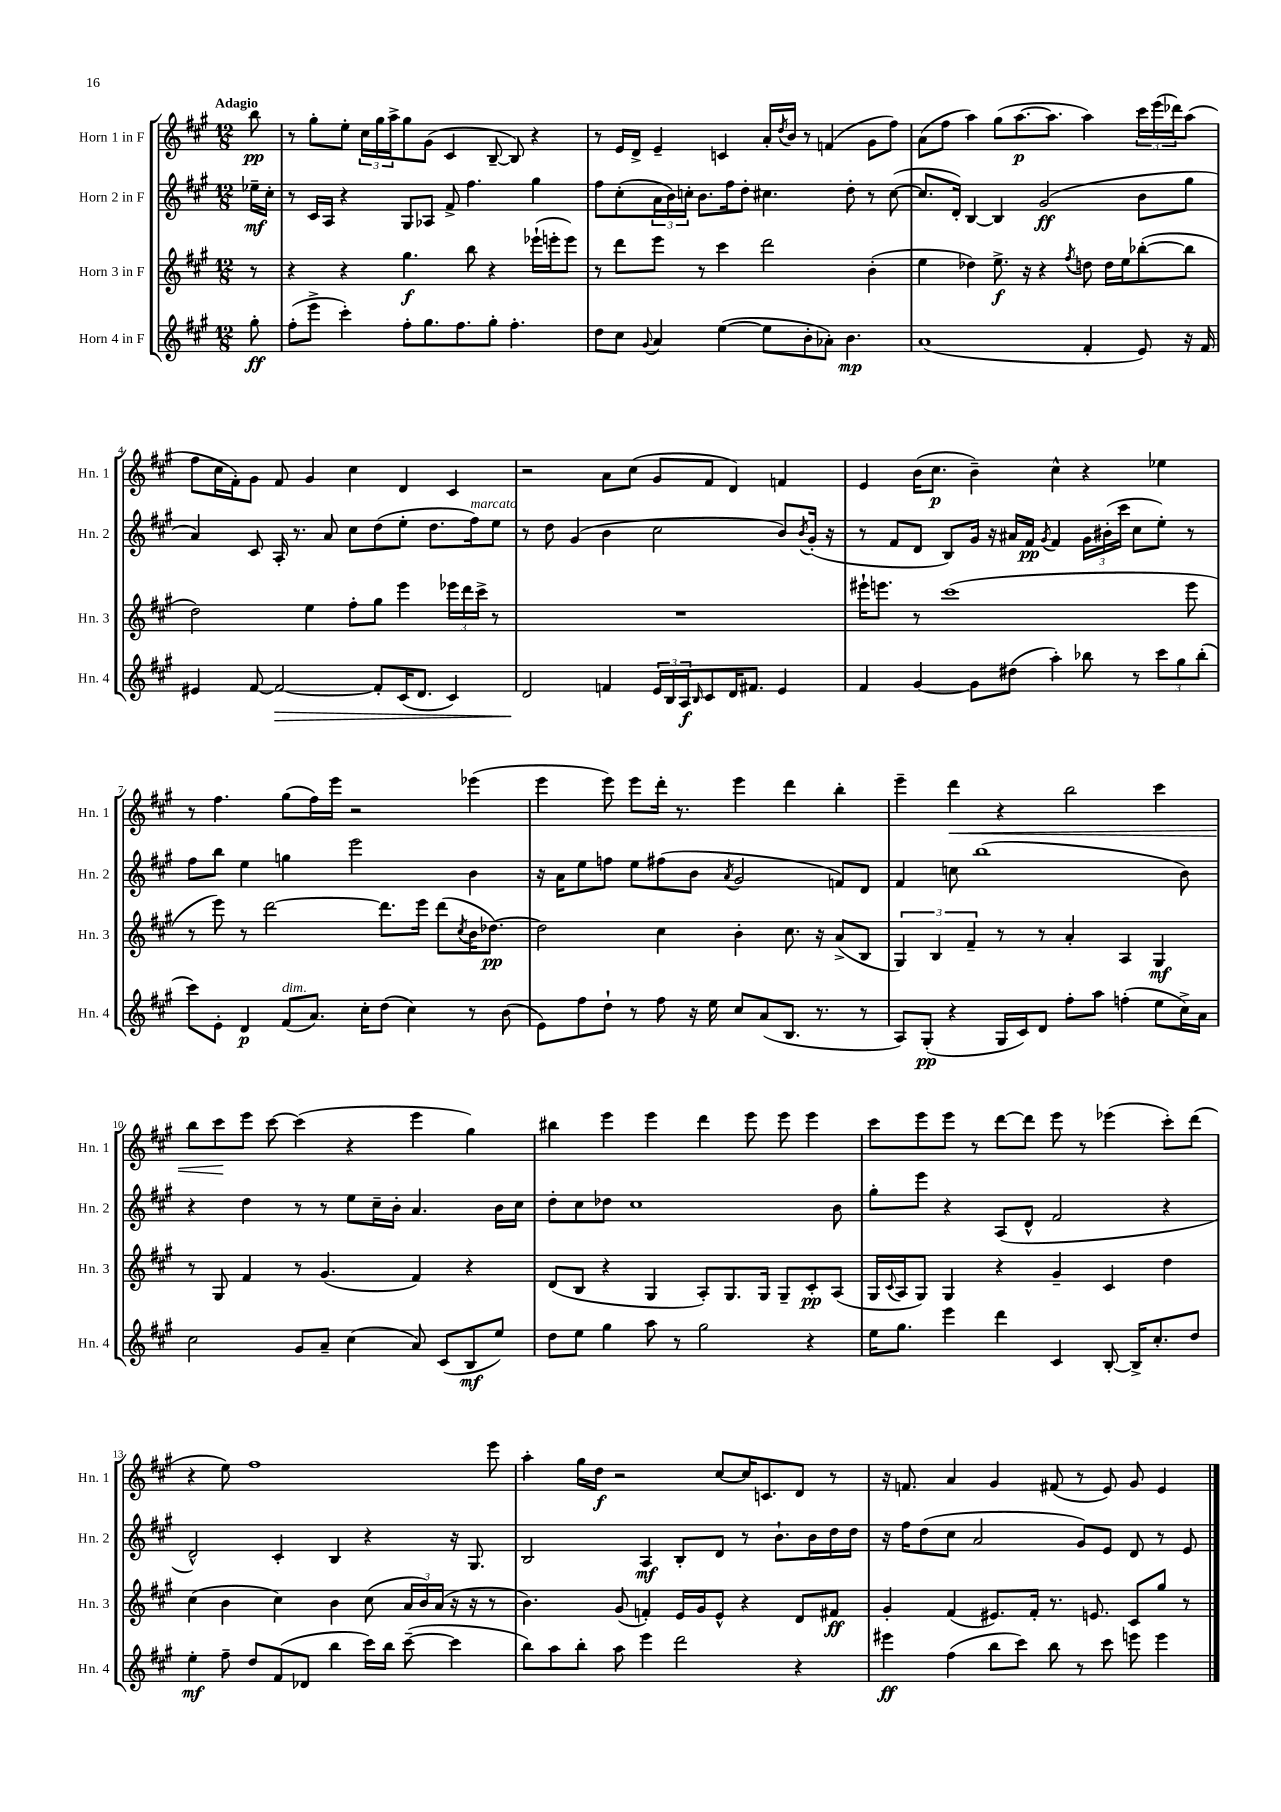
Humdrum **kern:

**kern	**kern	**kern	**kern
*staff4	*staff3	*staff2	*staff1
*clefG2	*clefG2	*clefG2	*clefG2
*k[f#c#g#]	*k[f#c#g#]	*k[f#c#g#]	*k[f#c#g#]
*M12/8	*M12/8	*M12/8	*M12/8
8gg#'	8r	16ee-~	8bb
.	.	16cc#'	.
=	=	=	=
(8ff#'	4r	8r	8r
8eee^	.	16c#	8gg#'
.	.	16A	.
4ccc#')	4r	4r	8ee'
.	.	.	24cc#
.	.	.	24gg#
.	.	.	24aa^
8ff#'	4.gg#	8G#	8gg#
8.gg#	.	8A-	(8g#
.	.	8f#^	4c#
8.ff#	.	.	.
.	8bb	4.ff#	.
8gg#'	4r	.	[8B~
4.ff#'	.	.	8B])
.	(16eee-`	4gg#	4r
.	16eee'	.	.
.	8eee)	.	.
=	=	=	=
8dd	8r	8ff#	8r
8cc#	8ddd	(8cc#'	16e
.	.	.	16d^
8qqg#	.	.	.
4a	8eee	24a	4e~
.	.	24b)	.
.	.	24cc'	.
.	8r	8.b	.
([4ee	4ccc#	.	4c
.	.	16ff#	.
.	.	8dd'	.
8ee]	2ddd	4.cc#	16a'
.	.	.	8qdd
.	.	.	16b
8b'	.	.	8r
8a-')	.	.	(4f
4.b	.	8dd'	.
.	(4b'	8r	8g#
.	.	([8cc#	8ff#)
=	=	=	=
(1a	4ee	8.cc#]	(8a
.	.	.	8ff#
.	.	16d')	.
.	4dd-)	[4B	4aa)
.	8.ee^	4B]	(8gg#
.	.	.	[8.aa
.	16r	.	.
.	4r	(2g#	.
.	.	.	8.aa]
.	8qff#	.	.
4f#'	8dd	.	4aa)
.	16dd	.	.
.	16ee	.	.
8e)	([8bb-'	8b	24ccc#
.	.	.	(24eee
.	.	.	24ddd-)
16r	8bb-]	8gg#	(8aa
16f#	.	.	.
=	=	=	=
4e#	2dd)	4a)	8ff#
.	.	.	16cc#
.	.	.	16f#')
[8f#	.	8c#	8g#
2f#_	.	16A'	8f#
.	.	8.r	.
.	4ee	.	4g#
.	.	8a	.
.	8ff#'	8cc#	4cc#
8f#']	8gg#	(8dd	.
(16c#	4eee	8ee'	4d
8.d	.	.	.
.	.	8.dd	.
4c#)	24eee-	.	4c#
.	24ddd	.	.
.	.	16ff#)	.
.	24ccc#^	.	.
.	8r	8ee	.
=	=	=	=
2d	1.r	8r	2r
.	.	8dd	.
.	.	(4g#	.
4f	.	4b	8a
.	.	.	(8cc#
24e	.	2cc#	8g#
24B	.	.	.
24A	.	.	.
16qqB	.	.	.
8c#	.	.	8f#
16d	.	.	4d)
8.f#	.	.	.
4e	.	8b)	4f
.	.	8qb	.
.	.	(16g#'	.
.	.	16r	.
=	=	=	=
4f#	16eee#`	8r	4e
.	8.eee	.	.
.	.	8f#	.
[4g#	8r	8d	(16b
.	.	.	8.cc#
.	(1ccc#	8B)	.
8g#]	.	16g#	4b~)
.	.	16r	.
(8dd#	.	16a#	.
.	.	16f#	.
.	.	8qg#	.
4aa')	.	4f#	4cc#^^
8bb-	.	24g#	4r
.	.	(24b#'	.
.	.	24ccc#	.
8r	.	8cc#	.
12ccc#	.	8ee')	4ee-
12gg#	.	.	.
.	8eee	8r	.
(12bb-'	.	.	.
=	=	=	=
8ccc#)	8r	8ff#	8r
8e'	8eee)	8bb	4.ff#
4d	8r	4ee	.
.	[2ddd	.	.
(8f#	.	4gg	(8gg#
8.a)	.	.	16ff#)
.	.	.	16eee
.	.	2eee	2r
16cc#'	.	.	.
(8dd	8.ddd]	.	.
4cc#)	.	.	.
.	16eee	.	.
.	(8ddd	.	.
.	8qcc#	.	.
8r	16b	4b	(4eee-
.	[8.dd-)	.	.
(8b	.	.	.
=	=	=	=
8e)	2dd-]	16r	4eee
.	.	16a	.
8ff#	.	8ee	.
8dd`	.	8ff	8eee)
8r	.	8ee	8eee
8ff#	4cc#	(8ff#	16ddd'
.	.	.	8.r
16r	.	8b	.
16ee	.	.	.
.	.	8qa	.
8cc#	4b'	2g#	4eee
(8a	.	.	.
8.B	8.cc#	.	4ddd
8.r	16r	.	.
.	(8a^	8f)	4bb'
8r	8B	8d	.
=	=	=	=
8A)	6G#)	4f#	4eee~
(8G#'	.	.	.
.	6B	.	.
4r	.	8cc	4ddd
.	6f#~	.	.
.	.	(1bb	.
16G#	8r	.	4r
16c#)	.	.	.
8d	8r	.	.
8ff#'	4a'	.	2bb
8aa	.	.	.
(4ff'	4A	.	.
8ee	4G#	.	4ccc#
16cc#^)	.	8b)	.
16a	.	.	.
=	=	=	=
2cc#	8r	4r	8bb
.	8G#	.	8ccc#
.	4f#	4dd	8eee
.	.	.	[8ccc#
8g#	8r	8r	(4ccc#]
8a~	(4.g#	8r	.
(4cc#	.	8ee	4r
.	.	16cc#~	.
.	.	16b'	.
8a)	4f#)	4.a	4eee
(8c#	.	.	.
8B	4r	.	4gg#)
8ee)	.	16b	.
.	.	16cc#	.
=	=	=	=
8dd	(8d	8dd'	4bb#
8ee	8B	8cc#	.
4gg#	4r	8dd-	4eee
.	.	1cc#	.
8aa	4G#	.	4eee
8r	.	.	.
2gg#	8A')	.	4ddd
.	8.G#	.	.
.	.	.	8eee
.	16G#	.	.
.	8G#~	.	8eee
4r	8c#'	.	4eee
.	(8A	8b	.
=	=	=	=
16ee	16G#	8gg#'	8ccc#
.	8qqc#	.	.
8.gg#	16A	.	.
.	8G#)	8eee	8eee
4eee	4G#	4r	8eee
.	.	.	8r
4ddd	4r	(8A	[8ddd
.	.	8d^^	8ddd]
4c#	4g#~	2f#	8eee
.	.	.	8r
[8B'	4c#	.	(4eee-
16B^]	.	.	.
8.cc#'	.	.	.
.	4dd	4r	8ccc#')
8dd	.	.	(8ddd
=	=	=	=
4ee'	(4cc#	2d^^)	4r
8ff#~	4b	.	8ee)
8dd	.	.	1ff#
(8f#	4cc#)	4c#'	.
8d-	.	.	.
4bb	4b	4B	.
16ccc#)	(8cc#	4r	.
16bb	.	.	.
([8ccc#~	24a	.	.
.	24b)	.	.
.	(24a	.	.
4ccc#]	16r	16r	.
.	16r	8.G#	.
.	8r	.	8eee
=	=	=	=
8bb)	4.b)	2B	4aa'
8aa	.	.	.
8bb'	.	.	16gg#
.	.	.	16dd
8aa	(8g#	.	2r
4eee	4f')	4A	.
2ddd	16e	8B'	.
.	16g#	.	.
.	8e^^	8d	[8cc#
.	4r	8r	16cc#]
.	.	.	8.c
.	.	8.b`	.
4r	8d	.	8d
.	.	16b	.
.	8f#	16dd	8r
.	.	16dd	.
=	=	=	=
4eee#	4g#'	16r	16r
.	.	16ff#	8.f
.	.	(8dd	.
(4ff#	(4f#	8cc#	4a
.	.	2a	.
8bb	8.e#)	.	4g#
8ccc#)	.	.	.
.	16f#'	.	.
8bb	8.r	.	(8f#
8r	.	8g#)	8r
.	8.e	.	.
8ccc#	.	8e	8e)
8eee	8c#	8d	8g#
4eee	8gg#	8r	4e
.	8r	8e	.
==	==	==	==
*-	*-	*-	*-
